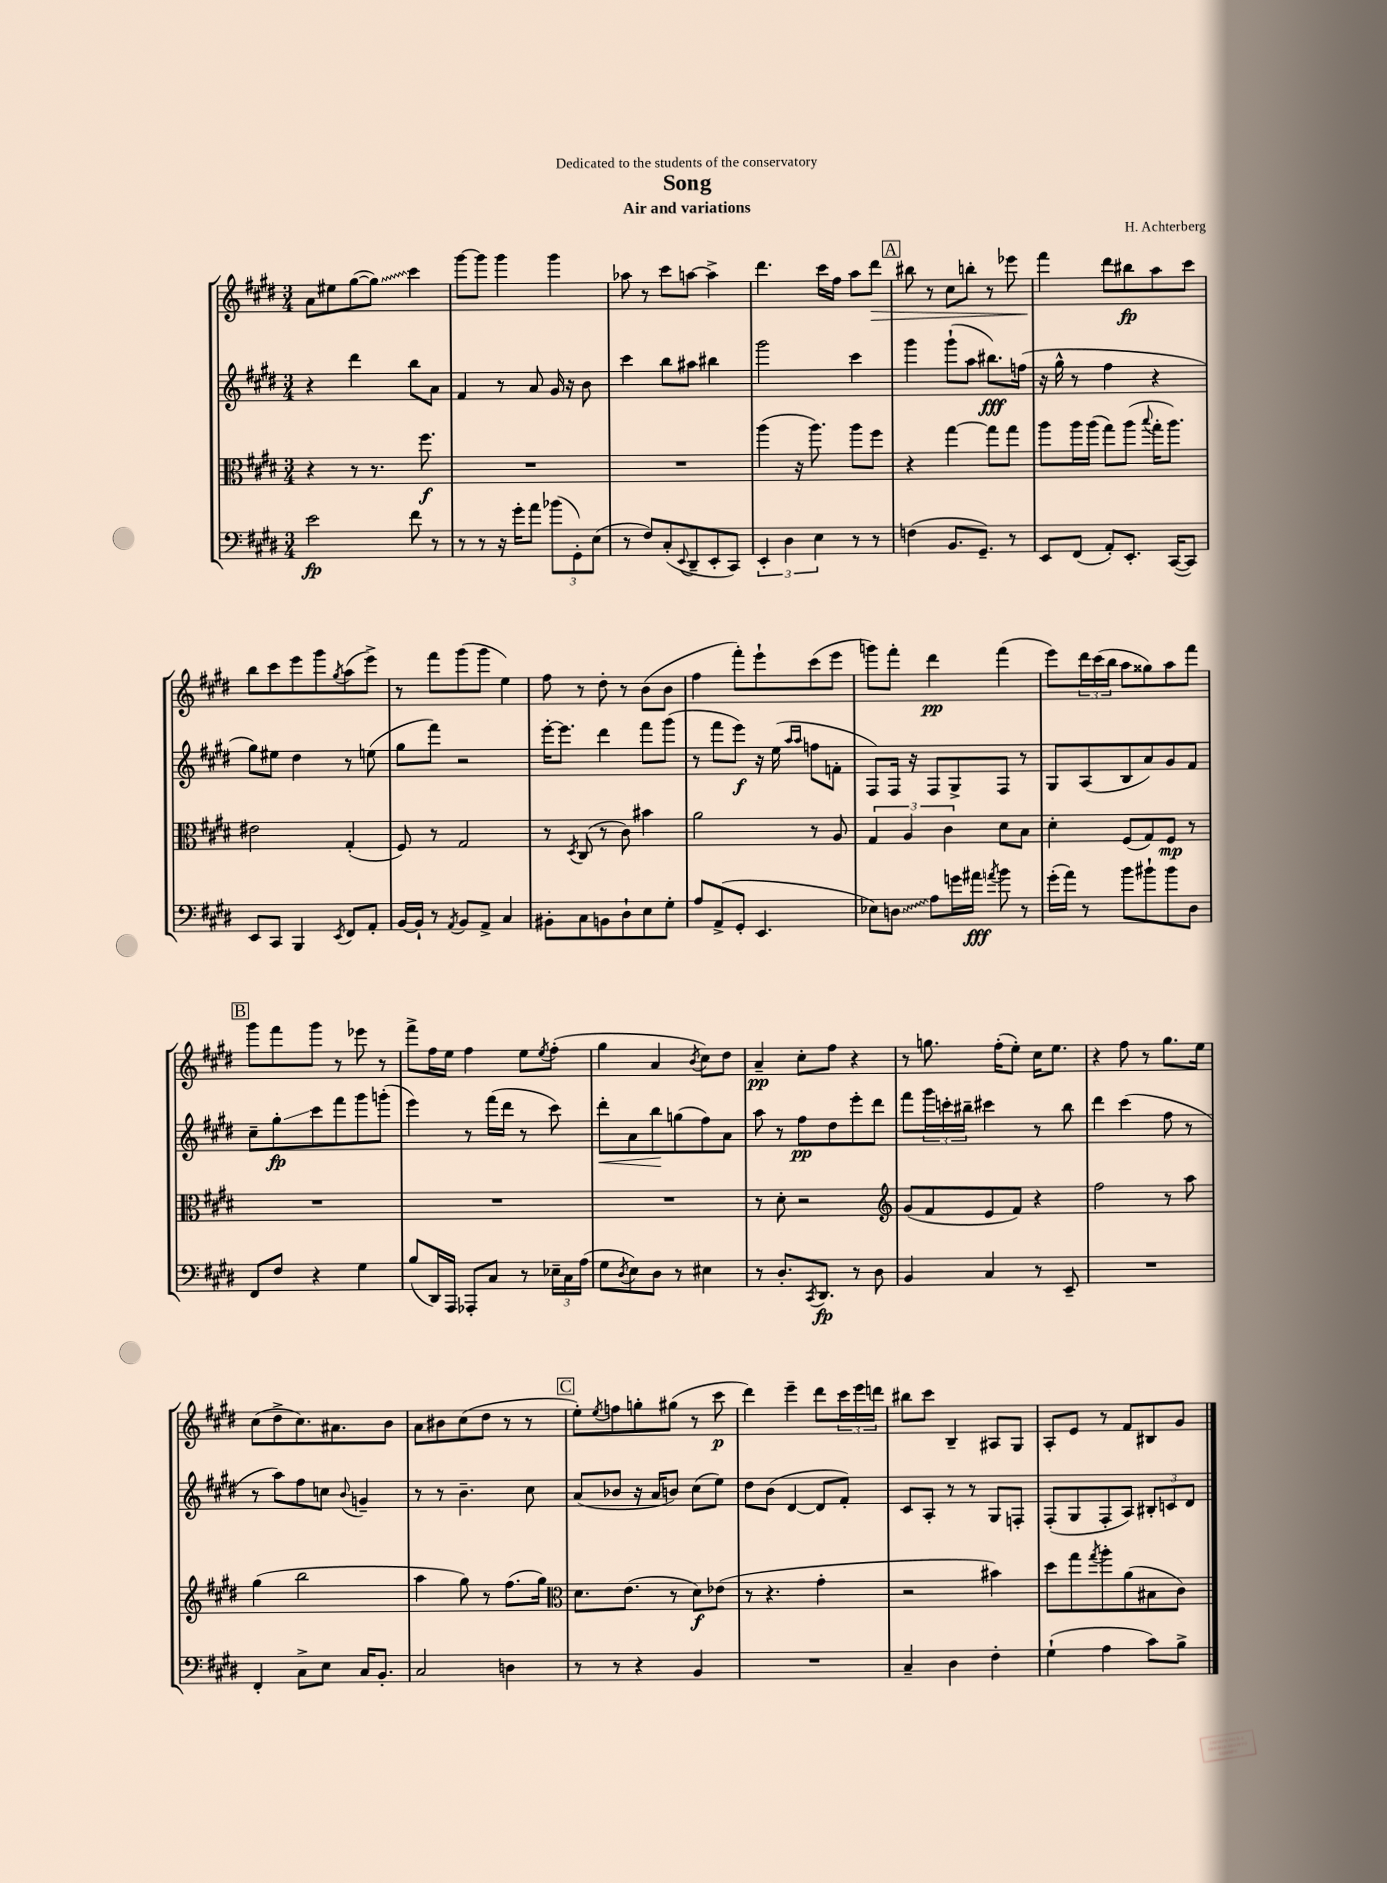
\header { title = "Song" composer = "H. Achterberg" subtitle = "Air and variations" dedication = "Dedicated to the students of the conservatory" }
<<
\new StaffGroup <<
\new Staff = "s0" {
    \clef treble \key e \major \numericTimeSignature \time 3/4
    a'8 eis''8 gis''8~( \once \override Glissando.style = #'zigzag gis''8\glissando) cis'''4 |
    gis'''8~ gis'''8 gis'''4 gis'''4 |
    aes''8 r8 cis'''8 a''8~ a''4-> |
    dis'''4. cis'''16 fis''16 a''8 dis'''8\> |
    \mark \markup { \box "A" } bis''8 r8 cis''8 b''8-. r8 ees'''8 |
    fis'''4\! dis'''8 bis''8\fp a''8 cis'''8 |
    b''8 cis'''8 e'''8 gis'''8 \acciaccatura { gis''8 } a''8( e'''8->) |
    r8 fis'''8 gis'''8( gis'''8 e''4) |
    fis''8 r8 dis''8-. r8 b'8( b'8 |
    fis''4 fis'''8-.) e'''8-! cis'''8( e'''8 |
    g'''8) fis'''8-. dis'''4\pp fis'''4( |
    e'''8) \tuplet 3/2 { dis'''16 cis'''16( b''16 } a''8 gisis''8) a''8 fis'''8 |
    \mark \markup { \box "B" } gis'''8 fis'''8 gis'''8 r8 ees'''8 r8 |
    fis'''8-> fis''16 e''16 fis''4 e''8 \acciaccatura { e''8 } fis''8-.( |
    gis''4 a'4 \acciaccatura { b'8 } cis''8) dis''8 |
    a'4--\pp cis''8-. fis''8 r4 |
    r8 g''8. fis''16-.( e''8-.) cis''16 e''8. |
    r4 fis''8 r8 gis''8. e''16 |
    cis''8( dis''8-> cis''8.) ais'8. b'8 |
    a'8 bis'8 cis''8( dis''8 r8 r8 |
    \mark \markup { \box "C" } e''8-.) \acciaccatura { e''8 } f''8 g''8-. gis''8( r8 cis'''8\p |
    dis'''4) e'''4-- dis'''8 \tuplet 3/2 { cis'''16 e'''16 d'''16 } |
    bis''8 cis'''8 b4-- ais8 gis8 |
    a8-. e'8 r8 fis'8 bis8 gis'8 \bar "|." |
}
\new Staff = "s1" {
    \clef treble \key e \major \numericTimeSignature \time 3/4
    r4 dis'''4 b''8 a'8 |
    fis'4 r8 a'8 gis'16 r16 b'8 |
    cis'''4 b''8 ais''8 bis''4 |
    gis'''2 cis'''4 |
    \mark \markup { \box "A" } gis'''4 gis'''8-!( a''8 bis''8.\fff) f''16( |
    r16 gis''16-^ r8 fis''4 r4 |
    gis''8) eis''8 dis''4 r8 e''8( |
    gis''8 fis'''8) r2 |
    e'''16~-. e'''8. dis'''4 fis'''8 gis'''8( |
    r8 fis'''8 e'''8\f) r16 e''16( \grace { a''16 a''16 } f''8 f'8-. |
    fis8) fis16 r16 fis8 gis8-> fis8 r8 |
    gis8 a8( b8 a'8) gis'8 fis'8 |
    \mark \markup { \box "B" } cis''8-- gis''8-.\glissando\fp cis'''8 fis'''8 gis'''8 g'''8-.( |
    e'''4) r8 fis'''16( dis'''16 r8 cis'''8) |
    dis'''8-.\< a'8 b''8\! g''8( fis''8) a'8 |
    a''8 r8 fis''8\pp dis''8 e'''8-. dis'''8 |
    fis'''8 \tuplet 3/2 { gis'''16 c'''16-. bis''16-- } cis'''4 r8 bis''8 |
    dis'''4 cis'''4( fis''8 r8 |
    r8 a''8) fis''8 c''8 \appoggiatura { b'8 } g'4-- |
    r8 r8 b'4.-- cis''8 |
    \mark \markup { \box "C" } a'8( bes'8 r16 a'16 b'8) cis''8( e''8) |
    dis''8 b'8( dis'4~ dis'8 fis'8-.) |
    cis'8 a8-. r8 r8 gis8 f8-. |
    fis8-.( gis8 fis8-. a8) \tuplet 3/2 { bis8-. c'8 dis'8 } \bar "|." |
}
\new Staff = "s2" {
    \clef alto \key e \major \numericTimeSignature \time 3/4
    r4 r8 r8. fis''8.\f |
    R2. |
    R2. |
    a''4( r16 a''8.) a''8 fis''8 |
    \mark \markup { \box "A" } r4 gis''4~ gis''8 gis''8 |
    a''8 a''16 a''16( gis''8) a''8( \appoggiatura { b''8 } gis''16-. a''8.) |
    eis'2 gis4-.( |
    fis8) r8 gis2 |
    r8 \acciaccatura { dis8 } cis8( r8 cis'8) bis'4 |
    a'2 r8 a8 |
    \tuplet 3/2 { gis4 a4 cis'4 } dis'8 b8 |
    dis'4-. fis8( gis8) fis8\mp r8 |
    \mark \markup { \box "B" } R2. |
    R2. |
    R2. |
    r8 dis'8-. r2 |
    \clef treble gis'8( fis'8 e'8 fis'8) r4 |
    fis''2 r8 a''8 |
    gis''4( b''2 |
    a''4 gis''8) r8 fis''8.( gis''16) |
    \mark \markup { \box "C" } \clef alto dis'8. e'8.( r8 dis'8\f) ees'8( |
    r8 r4. gis'4-. |
    r2 bis'4) |
    dis''8 gis''8 \acciaccatura { gis''8 } a''8-. a'8( bis8 cis'8) \bar "|." |
}
\new Staff = "s3" {
    \clef bass \key e \major \numericTimeSignature \time 3/4
    e'2\fp fis'8 r8 |
    r8 r8 r16 gis'16-. a'8 \tuplet 3/2 { bes'8( gis,8-.) e8( } |
    r8 fis8) cis8-.( \appoggiatura { e,8 } dis,8-- e,8-. cis,8) |
    \tuplet 3/2 { e,4-. dis4 e4 } r8 r8 |
    \mark \markup { \box "A" } f4( b,8. gis,8.--) r8 |
    e,8 fis,8( a,8-.) e,8.-. cis,16~( cis,8) |
    e,8 cis,8 b,,4 \acciaccatura { e,8 } fis,8 a,8-. |
    b,16~ b,16-! r8 \acciaccatura { a,8 } b,8 a,8-> cis4 |
    bis,8-. cis8 b,8 dis8-! e8 gis8-. |
    a8 a,8->( gis,8-. e,4. |
    ees8) \once \override Glissando.style = #'zigzag d8\glissando a8 g'16 ais'16\fff \acciaccatura { a'8 } b'8 r8 |
    gis'16-.( a'16) r8 b'8 bis'8-! bis'8 dis8 |
    \mark \markup { \box "B" } fis,8 fis8 r4 gis4 |
    b8( dis,16) a,,16 aes,,8-. cis8 r8 \tuplet 3/2 { ees16-- cis16 a16( } |
    gis8 \acciaccatura { dis8 } e8) dis8 r8 eis4 |
    r8 dis8.-. \acciaccatura { cis,8 } dis,8.\fp r8 dis8 |
    b,4 cis4 r8 e,8-- |
    R2. |
    fis,4-. cis8-> e8 cis16 b,8.-. |
    cis2 d4 |
    \mark \markup { \box "C" } r8 r8 r4 b,4 |
    R2. |
    cis4-- dis4 fis4-. |
    gis4-!( a4 cis'8) b8-> \bar "|." |
}
>>
>>
\layout { \context { \Score \remove "Bar_number_engraver" } }
